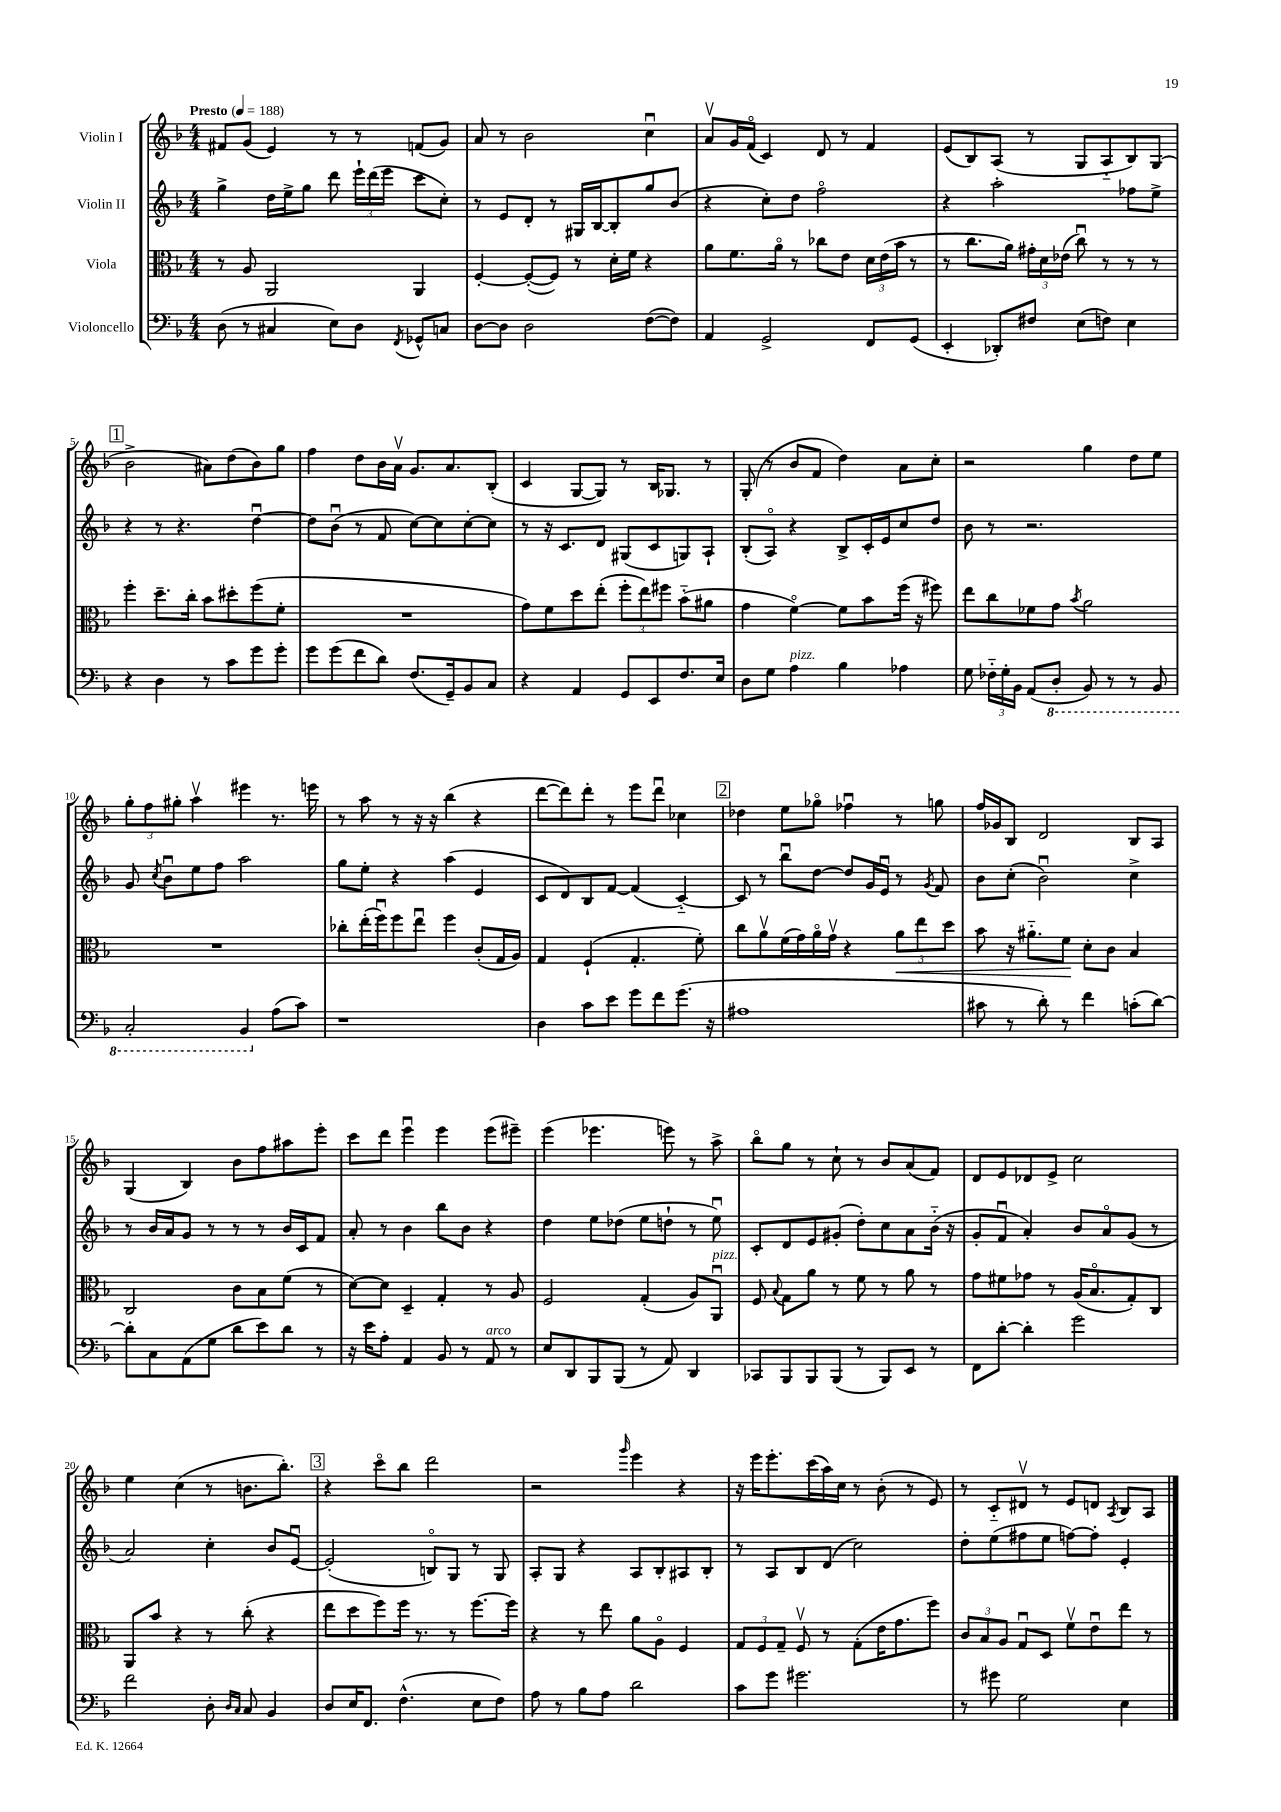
<<
\new StaffGroup <<
\new Staff = "s0" \with { instrumentName = "Violin I" } {
    \clef treble \key f \major \numericTimeSignature \time 4/4 \tempo "Presto" 4 = 188
    \autoBeamOff fis'8[ g'8]( e'4) r8 r8 f'8[( g'8]) |
    a'8 r8 bes'2 c''4\downbow |
    a'8[\upbow g'16 f'16]\flageolet( c'4) d'8 r8 f'4 |
    e'8[( bes8) a8]( r8 g8[ a8-_ bes8) g8]( |
    \mark \markup { \box "1" } bes'2-> ais'8[) d''8( bes'8) g''8] |
    f''4 d''8[ bes'16 a'16]\upbow g'8.[ a'8. bes8]-.( |
    c'4 g8[~ g8]) r8 bes16[ ges8.] r8 |
    g8-.( r8 bes'8[ f'8] d''4) a'8[ c''8]-. |
    r2 g''4 d''8[ e''8] |
    \tuplet 3/2 { g''8[-. f''8 gis''8]-. } a''4\upbow eis'''4 r8. e'''16 |
    r8 a''8 r8 r16 r16 bes''4( r4 |
    d'''8[~ d'''8) d'''8]-. r8 e'''8[ d'''8]\downbow ces''4 |
    \mark \markup { \box "2" } des''4 e''8[ ges''8]\flageolet fes''4\downbow r8 g''8 |
    f''16[ ges'16 bes8] d'2 bes8[ a8] |
    g4( bes4) bes'8[ f''8 ais''8 e'''8]-. |
    c'''8[ d'''8] e'''4\downbow e'''4 e'''8[( eis'''8]--) |
    e'''4( ees'''4. e'''8) r8 a''8-> |
    bes''8[\flageolet g''8] r8 c''8-! r8 bes'8[ a'8( f'8]) |
    d'8[ e'8 des'8 e'8]-> c''2 |
    e''4 c''4( r8 b'8.[ bes''8.]-.) |
    \mark \markup { \box "3" } r4 c'''8[\flageolet bes''8] d'''2 |
    r2 \grace { g'''16 } e'''4 r4 |
    r16 e'''16[ e'''8.-. c'''16( a''16) c''16] r8 bes'8-.( r8 e'8) |
    r8 c'8[-_ dis'8]\upbow r8 e'8[ d'8] \acciaccatura { a8 } bes8[ a8] \bar "|." |
}
\new Staff = "s1" \with { instrumentName = "Violin II" } {
    \clef treble \key f \major \numericTimeSignature \time 4/4
    \autoBeamOff g''4-> d''16[ e''16-> g''8] d'''8 \tuplet 3/2 { e'''16[-! d'''16( e'''16] } c'''8[ c''8]-.) |
    r8 e'8[ d'8]-. r8 gis16[ bes16~ bes8-. g''8 bes'8]( |
    r4 c''8[-.) d''8] f''2\flageolet |
    r4 a''2-. fes''8[ e''8]-> |
    \mark \markup { \box "1" } r4 r8 r4. d''4~\downbow |
    d''8[ bes'8]\downbow( r8 f'8 c''8[~) c''8 c''8~-. c''8] |
    r8 r16 c'8.[ d'8] gis8[( c'8 g8) a8]-! |
    bes8[-.( a8]\flageolet) r4 bes8[-> c'16-. e'16 c''8 d''8] |
    bes'8 r8 r2. |
    g'8 \acciaccatura { c''8 } bes'8[\downbow e''8 f''8] a''2 |
    g''8[ e''8]-. r4 a''4( e'4 |
    c'8[ d'8) bes8 f'8]~ f'4( c'4~-_) |
    \mark \markup { \box "2" } c'8 r8 bes''8[\downbow d''8]~ d''8[ g'16 e'16]\downbow r8 \acciaccatura { g'8 } f'8 |
    bes'8[ c''8]-.( bes'2\downbow) c''4-> |
    r8 bes'16[ a'16 g'8] r8 r8 r8 bes'16[ c'16 f'8] |
    a'8-. r8 bes'4 bes''8[ bes'8] r4 |
    d''4 e''8[ des''8]( e''8[ d''8]-! r8 e''8\downbow) |
    c'8[-. d'8 e'8 gis'8]-.( d''8[-.) c''8 a'8 bes'16]-_( r16 |
    g'8[-. f'8]\downbow a'4-.) bes'8[ a'8\flageolet g'8]( r8 |
    a'2) c''4-. bes'8[ e'8]~\downbow |
    \mark \markup { \box "3" } e'2-.( b8[\flageolet) g8] r8 g8 |
    a8[-. g8] r4 a8[ bes8-. ais8 bes8]-. |
    r8 a8[ bes8 d'8]( c''2) |
    d''8[-. e''8( fis''8 e''8] f''8[~) f''8]-. e'4-. \bar "|." |
}
\new Staff = "s2" \with { instrumentName = "Viola" } {
    \clef alto \key f \major \numericTimeSignature \time 4/4
    \autoBeamOff r8 a8 a,2 a,4 |
    f4~-. f8[~-.( f8]) r8 d'16[-. f'16] r4 |
    a'8[ f'8. a'16]\flageolet r8 ces''8[ e'8] \tuplet 3/2 { d'16[ e'16( bes'16] } r8 |
    r8 c''8.[ a'16]) \tuplet 3/2 { gis'16[-. d'16 ees'16]( } c''8\downbow) r8 r8 r8 |
    \mark \markup { \box "1" } f''4-. d''8.[-- c''16]-. bes'8[ dis''8-. f''8( f'8]-. |
    R1 |
    g'8[) f'8 d''8 e''8]-.( \tuplet 3/2 { f''8[-. e''8) fis''8] } bes'8[-_( ais'8] |
    g'4 f'4~\flageolet) f'8[ bes'8 f''16]( r16 fis''8) |
    e''8[ c''8 fes'8 g'8] \acciaccatura { bes'8 } a'2 |
    R1 |
    ces''8[-. e''16-.( f''16\downbow) f''8 e''8]\downbow f''4 c'8[-.( g16 a16]) |
    g4 f4-!( g4.-. f'8-.) |
    \mark \markup { \box "2" } c''8[ a'8\upbow f'16( g'16) a'16\flageolet g'16]\upbow r4 \tuplet 3/2 { a'8[\< e''8 d''8] } |
    bes'8 r16 ais'8.[-_ f'8]\! d'8[-. c'8] bes4 |
    c2 c'8[ bes8 f'8]( r8 |
    d'8[~) d'8] d4-- g4-. r8 a8 |
    f2 g4-.( a8[) a,8]\downbow^\markup { \italic "pizz." } |
    f8 \appoggiatura { bes8 } g8[ a'8] r8 f'8 r8 a'8 r8 |
    g'8[ fis'8 ges'8] r8 a16[( bes8.\flageolet g8-.) c8] |
    a,8[ bes'8] r4 r8 c''8-.( r4 |
    \mark \markup { \box "3" } e''8[ d''8 f''8) f''16] r8. r8 f''8.[~ f''16] |
    r4 r8 e''8 a'8[ a8]\flageolet f4 |
    \tuplet 3/2 { g8[ f8 g8]-- } f8\upbow r8 g8[-.( e'16 g'8. f''8]) |
    \tuplet 3/2 { c'8[ bes8 a8] } g8[\downbow d8] f'8[\upbow e'8\downbow e''8] r8 \bar "|." |
}
\new Staff = "s3" \with { instrumentName = "Violoncello" } {
    \clef bass \key f \major \numericTimeSignature \time 4/4
    \autoBeamOff d8( r8 cis4 e8[) d8] \acciaccatura { f,8 } ges,8[-^ c8] |
    d8[~ d8] d2 f8[~( f8]) |
    a,4 g,2-> f,8[ g,8]( |
    e,4-. des,8[-.) fis8] e8[( f8]) e4 |
    \mark \markup { \box "1" } r4 d4 r8 c'8[ g'8 g'8]-. |
    g'8[ g'8( f'8 d'8]) f8.[( g,16--) bes,8 c8] |
    r4 a,4 g,8[ e,8 f8. e16] |
    d8[ g8] a4^\markup { \italic "pizz." } bes4 aes4 |
    g8 \tuplet 3/2 { fes16[-_ g16-. bes,16] } a,8[( \ottava #-1 d,8]-. bes,,8) r8 r8 bes,,8 |
    c,2-. bes,,4 \ottava #0 a8[( c'8]) |
    r1 |
    d4 c'8[ e'8] g'8[ f'8 g'8.]( r16 |
    \mark \markup { \box "2" } ais1 |
    cis'8 r8 d'8-.) r8 f'4 c'8[-.( d'8]~) |
    d'8[-. c8 a,8( g8] d'8[ e'8) d'8] r8 |
    r16 e'16[ a8]-. a,4 bes,8 r8 a,8^\markup { \italic "arco" } r8 |
    e8[ d,8 bes,,8 bes,,8]( r8 a,8) d,4 |
    ces,8[ bes,,8 bes,,8 bes,,8]( r8 bes,,8[) e,8] r8 |
    f,8[ d'8]~-. d'4-. g'2 |
    f'2 d8-. \grace { d16[ c16] } c8 bes,4 |
    \mark \markup { \box "3" } d8[ e16 f,8.] f4.-^( e8[ f8]) |
    a8 r8 bes8[ a8] d'2 |
    c'8[ g'8] gis'2. |
    r8 gis'8 g2 e4 \bar "|." |
}
>>
>>
